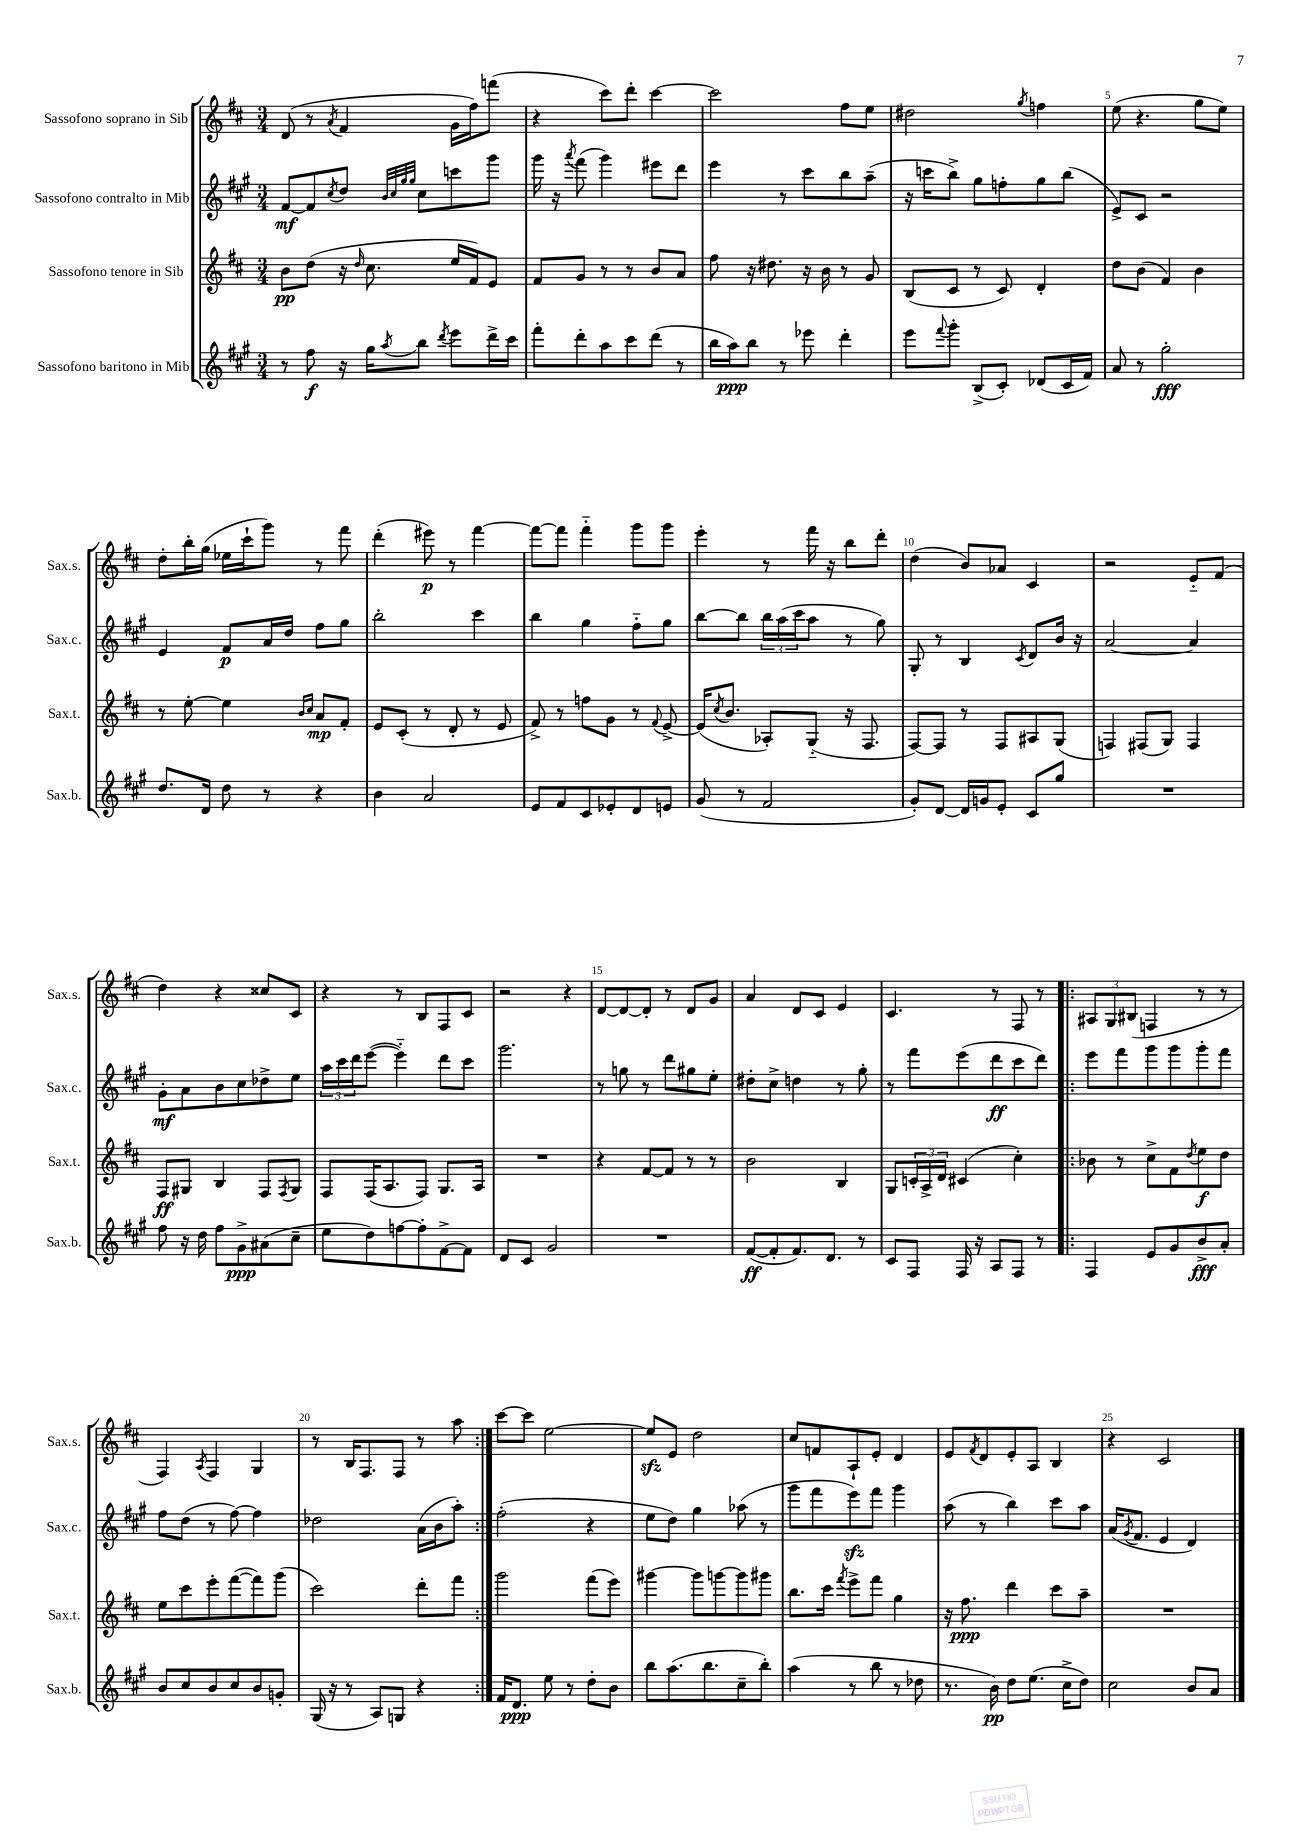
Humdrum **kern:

**kern	**kern	**kern	**kern
*staff4	*staff3	*staff2	*staff1
*clefG2	*clefG2	*clefG2	*clefG2
*k[f#c#g#]	*k[f#c#]	*k[f#c#g#]	*k[f#c#]
*M3/4	*M3/4	*M3/4	*M3/4
8r	8b	[8f#	(8d
8ff#	(8dd	8f#]	8r
.	.	8qcc#	8qa
16r	16r	8dd	4f#
.	16qqdd	.	.
16gg#	8.cc#	.	.
.	.	32qqb	.
.	.	32qqcc#	.
.	.	32qqgg#	.
8qaa	.	32qqgg#	.
8bb	.	8cc#	.
8qddd	.	.	.
8eee	16ee	8ccc	16g
.	16f#)	.	16ff#)
16ddd^	8e	8ggg#	(8fff
16ccc#	.	.	.
=	=	=	=
8fff#'	8f#	16ggg#	4r
.	.	16r	.
.	.	8qaaa	.
8ddd'	8g	(8fff#	.
8aa	8r	4ggg#)	8ccc#)
8ccc#	8r	.	8ddd'
(8ddd	8b	8eee#	[4ccc#
8r	8a	8ddd	.
=	=	=	=
16bb	8ff#	4eee	2ccc#]
16aa)	.	.	.
8bb	16r	.	.
.	8.dd#	.	.
8r	.	8r	.
8eee-	16r	8ccc#	.
.	16b	.	.
4ddd'	8r	8bb	8ff#
.	8g	(8aa~	8ee
=	=	=	=
8eee	(8B	16r	2dd#
.	.	16ccc	.
8qqfff#	.	.	.
8ggg#'	8c#	8bb^)	.
(8B^	8r	8gg#	.
8c#')	8c#)	8ff'	.
.	.	.	8qgg
(8d-	4d'	8gg#	4ff
16c#	.	(8bb	.
16f#)	.	.	.
=	=	=	=
8a	8dd	8e^)	(8ee
8r	(8b	8c#	4.r
2gg#'	4f#)	2r	.
.	4b	.	8gg
.	.	.	8ee)
=	=	=	=
8.dd	8r	4e	8dd'
.	[8ee'	.	16bb'
16d	.	.	(16gg
8dd	4ee]	8f#	16ee-
.	.	.	16ccc#`
8r	.	16a	8ggg)
.	.	16dd	.
.	16qqb	.	.
.	16qqcc#	.	.
4r	8a	8ff#	8r
.	8f#'	8gg#	8fff#
=	=	=	=
4b	8e	2bb'	(4ddd'
.	(8c#'	.	.
2a	8r	.	8eee#)
.	8d'	.	8r
.	8r	4ccc#	[4fff#
.	8e	.	.
=	=	=	=
8e	8f#^)	4bb	8fff#_
8f#	8r	.	8fff#]
8c#	8ff	4gg#	4fff#'~
8e-'	8g	.	.
8d	8r	8ff#'~	8ggg
.	8qqf#	.	.
8e	[8e^	8gg#	8ggg
=	=	=	=
(8g#	(16e]	[8bb	4eee'
.	8qcc#	.	.
.	8.b	.	.
8r	.	8bb]	.
2f#	8A-')	24bb	8r
.	.	(24aa	.
.	.	24ccc#	.
.	(8G'~	8aa	16fff#
.	.	.	16r
.	16r	8r	8bb
.	8.F#	.	.
.	.	8gg#)	8ddd'
=	=	=	=
8g#')	[8F#)	8G#'	(4dd
[8d	8F#]	8r	.
16d]	8r	4B	8b)
16g	.	.	.
8e'	8F#	.	8a-
.	.	8qc#	.
8c#	8A#	8d	4c#
8gg#	(8G	16b	.
.	.	16r	.
=	=	=	=
2.r	4F)	[2a	2r
.	(8F#	.	.
.	8G)	.	.
.	4F#	4a]	8e'~
.	.	.	(8f#
=	=	=	=
8ff#	8F#	8g#'	4dd)
16r	8G#	8a	.
16dd	.	.	.
8ff#	4B	8b	4r
8g#^	.	8cc#	.
(8a#	8F#	8dd-^	8cc##
.	8qF#	.	.
8cc#~	8G#	8ee	8c#
=	=	=	=
8ee	8F#	24aa	4r
.	.	24ccc#	.
.	.	24ddd	.
8dd)	(16F#	([8eee	.
.	8.A	.	.
[8ff	.	4eee'~])	8r
8ff']	8F#)	.	8B
[8f#^	8.G	8ddd	8F#
8f#]	.	8ccc#	8c#
.	16A	.	.
=	=	=	=
8d	2.r	2.ggg#	2r
8c#	.	.	.
2g#	.	.	.
.	.	.	4r
=	=	=	=
2.r	4r	8r	[8d
.	.	8gg	8d_
.	[8f#	8r	8d']
.	8f#]	8ddd	8r
.	8r	8gg#	8d
.	8r	8ee'	8g
=	=	=	=
([8f#	2b	8dd#'	4a
8f#']	.	8cc#^	.
8.f#)	.	4dd	8d
.	.	.	8c#
8.d	.	.	.
.	4B	8r	4e
8r	.	8gg#'	.
=	=	=	=
8c#	8G	8r	4.c#
8F#	24c'	8fff#	.
.	24A^	.	.
.	24d	.	.
16F#	(4c#	(8eee	.
16r	.	.	.
8A	.	8ddd	8r
8F#	4cc#')	8ccc#	8F#
8r	.	8ddd)	8r
=!|:	=!|:	=!|:	=!|:
4F#	8b-	8eee	12A#
.	.	.	12G
.	8r	8fff#	.
.	.	.	(12B#
8e	8cc#^	8ggg#	4F
8g#	8f#	8ggg#	.
.	8qdd	.	.
8b^	8ee	8ggg#'	8r
8a'	8dd	8fff#	8r
=	=	=	=
8b	8ee	8ff#	4F#)
8cc#	8ccc#	(8dd	.
.	.	.	8qA
8b	8eee'	8r	4F#
8cc#	([8fff#	[8ff#)	.
8b	8fff#])	4ff#]	4G
8g'	(8ggg	.	.
=	=	=	=
(16G#	2ccc#)	2dd-	8r
16r	.	.	.
8r	.	.	16B
.	.	.	8.F#
8A)	.	.	.
8G	.	.	8F#
4r	8ddd'	(16a	8r
.	.	16b	.
.	8fff#	8aa')	8aa
=:|!	=:|!	=:|!	=:|!
16f#	2ggg	(2ff#'	[8ccc#
8.d	.	.	.
.	.	.	8ccc#]
8ee	.	.	[2ee
8r	.	.	.
8dd'	(8fff#	4r	.
8b	8eee)	.	.
=	=	=	=
8bb	[4ggg#	8ee	8ee]
(8.aa	.	8dd)	8e
.	8ggg#]	4gg#	2dd
8.bb	.	.	.
.	[8ggg	.	.
8cc#~	8ggg]	(8aa-	.
8bb')	8ggg#	8r	.
=	=	=	=
(4aa	8.bb	8ggg#	8cc#
.	.	8fff#	8f
.	16ccc#	.	.
.	8qfff#	.	.
8r	8eee^	8eee)	8A`
8bb	8fff#	8fff#	8e'
8r	4gg	4ggg#	4d
8dd-	.	.	.
=	=	=	=
8.r	16r	(8aa	8e
.	8.ff#	.	.
.	.	.	8qf#
.	.	8r	8d
16b)	.	.	.
8dd	4ddd	4bb)	8e'
(8.ee	.	.	8A
.	8ccc#	8ccc#	4B
16cc#^	.	.	.
8dd)	8aa~	8aa	.
=	=	=	=
2cc#	2.r	(16a	4r
.	.	8qg#	.
.	.	8.f#	.
.	.	4e	2c#
8b	.	4d)	.
8a	.	.	.
==	==	==	==
*-	*-	*-	*-
